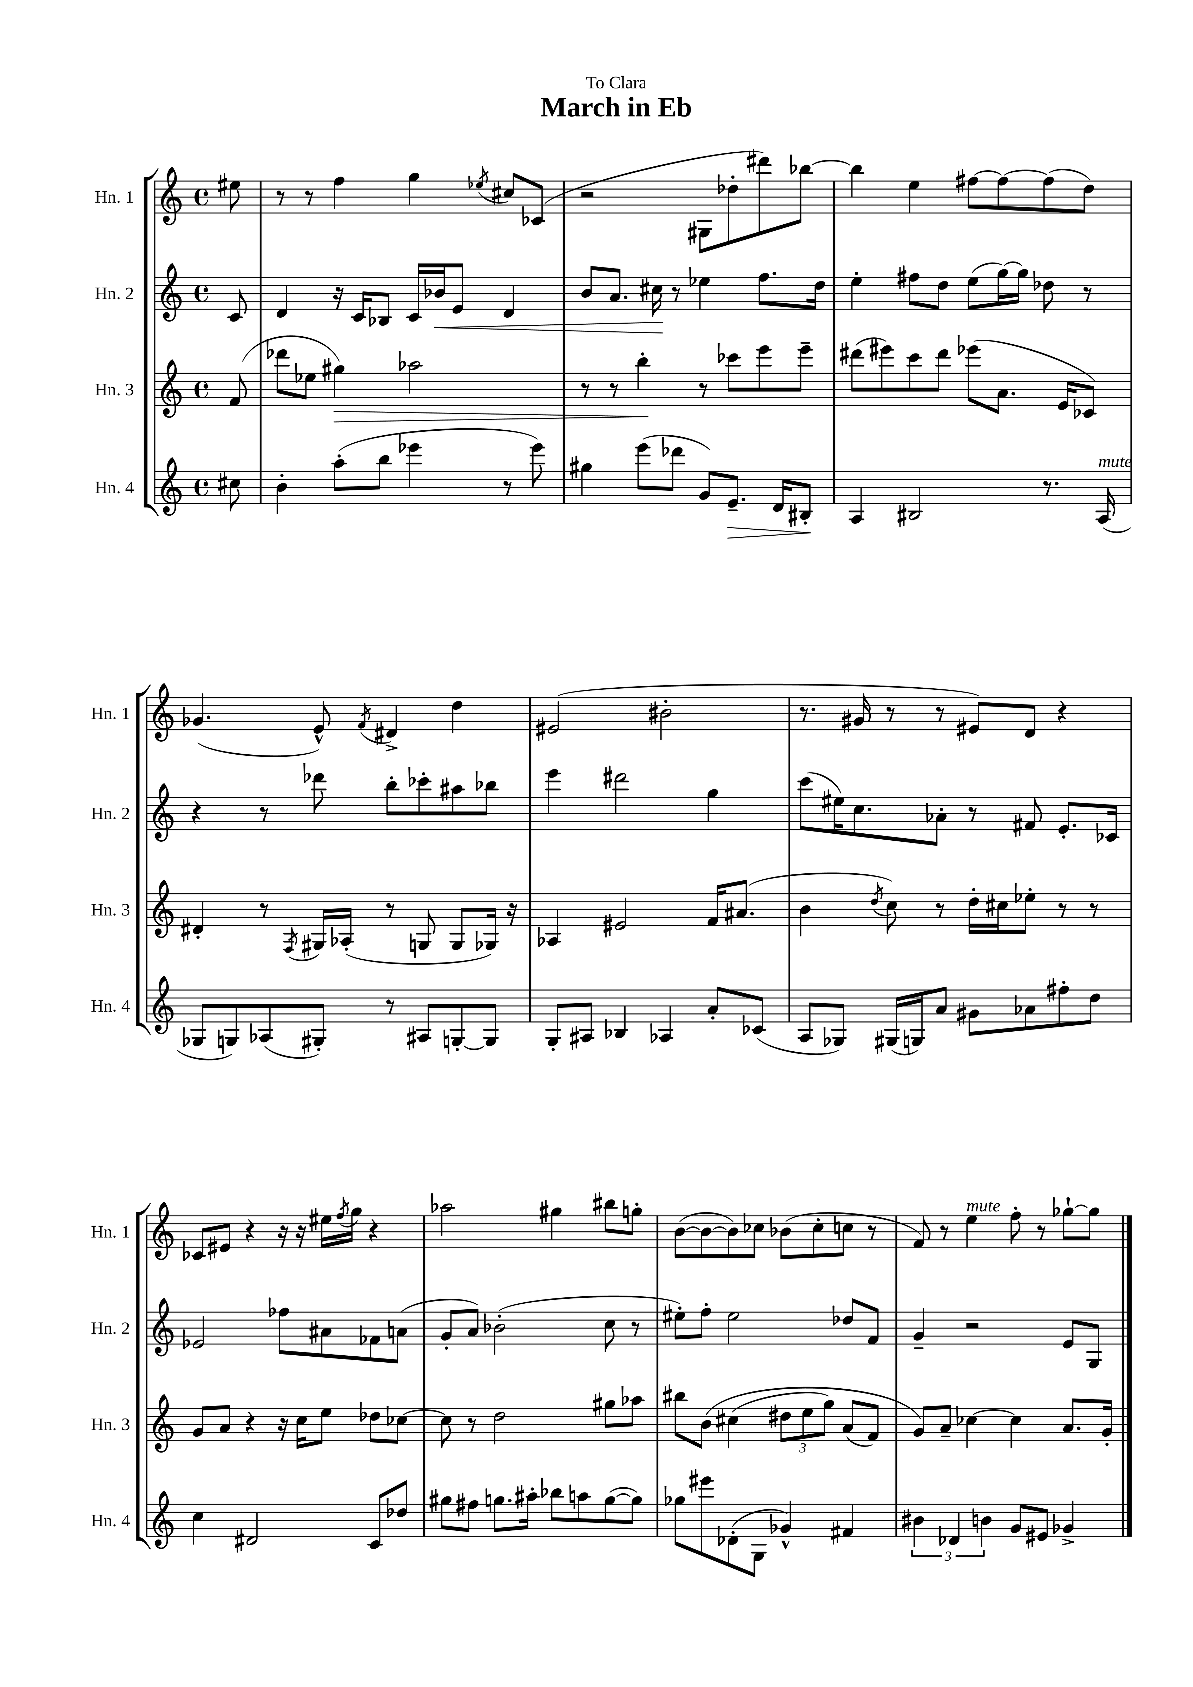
\header { title = "March in Eb" dedication = "To Clara" }
<<
\new StaffGroup <<
\new Staff = "s0" \with { instrumentName = "Hn. 1" shortInstrumentName = "Hn. 1" } {
    \clef treble \key c \major \defaultTimeSignature \time 4/4 \partial 8
    eis''8 |
    r8 r8 f''4 g''4 \acciaccatura { ees''8 } cis''8 ces'8( |
    r2 gis8 des''8-. dis'''8) bes''8~ |
    bes''4 e''4 fis''8~ fis''8~ fis''8( d''8) |
    ges'4.( e'8-^) \acciaccatura { f'8 } dis'4-> d''4 |
    eis'2( bis'2-. |
    r8. gis'16 r8 r8 eis'8) d'8 r4 |
    ces'8 eis'8 r4 r16 r16 eis''16 \acciaccatura { f''8 } g''16 r4 |
    aes''2 gis''4 bis''8 g''8-. |
    b'8~( b'8~ b'8) ces''8 bes'8( ces''8-. c''8 r8 |
    f'8) r8 e''4^\markup { \italic "mute" } f''8-. r8 ges''8~-! ges''8 \bar "|." |
}
\new Staff = "s1" \with { instrumentName = "Hn. 2" shortInstrumentName = "Hn. 2" } {
    \clef treble \key c \major \defaultTimeSignature \time 4/4 \partial 8
    c'8 |
    d'4 r16 c'16 bes8 c'16 bes'16\< e'8 d'4 |
    b'8 a'8. cis''16\! r8 ees''4 f''8. d''16 |
    e''4-. fis''8 d''8 e''8( g''16~) g''16 des''8 r8 |
    r4 r8 des'''8 b''8-. ces'''8-. ais''8 bes''8 |
    e'''4 dis'''2 g''4 |
    c'''8( eis''16) c''8. aes'8-. r8 fis'8 e'8.-. ces'16 |
    ees'2 fes''8 ais'8 fes'8 a'8( |
    g'8-. a'8) bes'2-.( c''8 r8 |
    eis''8-.) f''8-. eis''2 des''8 f'8 |
    g'4-- r2 e'8 g8 \bar "|." |
}
\new Staff = "s2" \with { instrumentName = "Hn. 3" shortInstrumentName = "Hn. 3" } {
    \clef treble \key c \major \defaultTimeSignature \time 4/4 \partial 8
    f'8( |
    des'''8 ees''8 gis''4\>) aes''2 |
    r8 r8 b''4-.\! r8 ces'''8 e'''8 e'''8-- |
    dis'''8( eis'''8) c'''8 dis'''8 ees'''8( a'8. e'16 ces'8) |
    dis'4-. r8 \acciaccatura { f8 } gis16 aes16-.( r8 g8 g8 ges16) r16 |
    aes4 eis'2 f'16 ais'8.( |
    b'4 \acciaccatura { d''8 } c''8) r8 d''16-. cis''16 ees''8-. r8 r8 |
    g'8 a'8 r4 r16 c''16 e''8 des''8 ces''8~ |
    ces''8 r8 d''2 gis''8 aes''8 |
    bis''8 b'8\( cis''4( \tuplet 3/2 { dis''8 e''8 g''8) } a'8( f'8) |
    g'8\) a'8-- ces''4~ ces''4 a'8. g'16-. \bar "|." |
}
\new Staff = "s3" \with { instrumentName = "Hn. 4" shortInstrumentName = "Hn. 4" } {
    \clef treble \key c \major \defaultTimeSignature \time 4/4 \partial 8
    cis''8 |
    b'4-. a''8-.( b''8 ees'''4 r8 ees'''8) |
    gis''4 e'''8( des'''8 g'8) e'8.--\> d'16 bis8-.\! |
    a4 bis2 r8. a16^\markup { \italic "mute" }( |
    ges8 g8) aes8( gis8-.) r8 ais8 g8~-. g8 |
    g8-. ais8 bes4 aes4 a'8-. ces'8( |
    a8 ges8) gis16( g16) a'8 gis'8 aes'8 fis''8-. d''8 |
    c''4 dis'2 c'8 des''8 |
    gis''8 fis''8 g''8. ais''16-. bes''8 a''8 g''8~( g''8) |
    ges''8 eis'''8 des'8-.( g8 ges'4-^) fis'4 |
    \tuplet 3/2 { bis'4 des'4 b'4 } g'8 eis'8 ges'4-> \bar "|." |
}
>>
>>
\layout { \context { \Score \remove "Bar_number_engraver" } }
